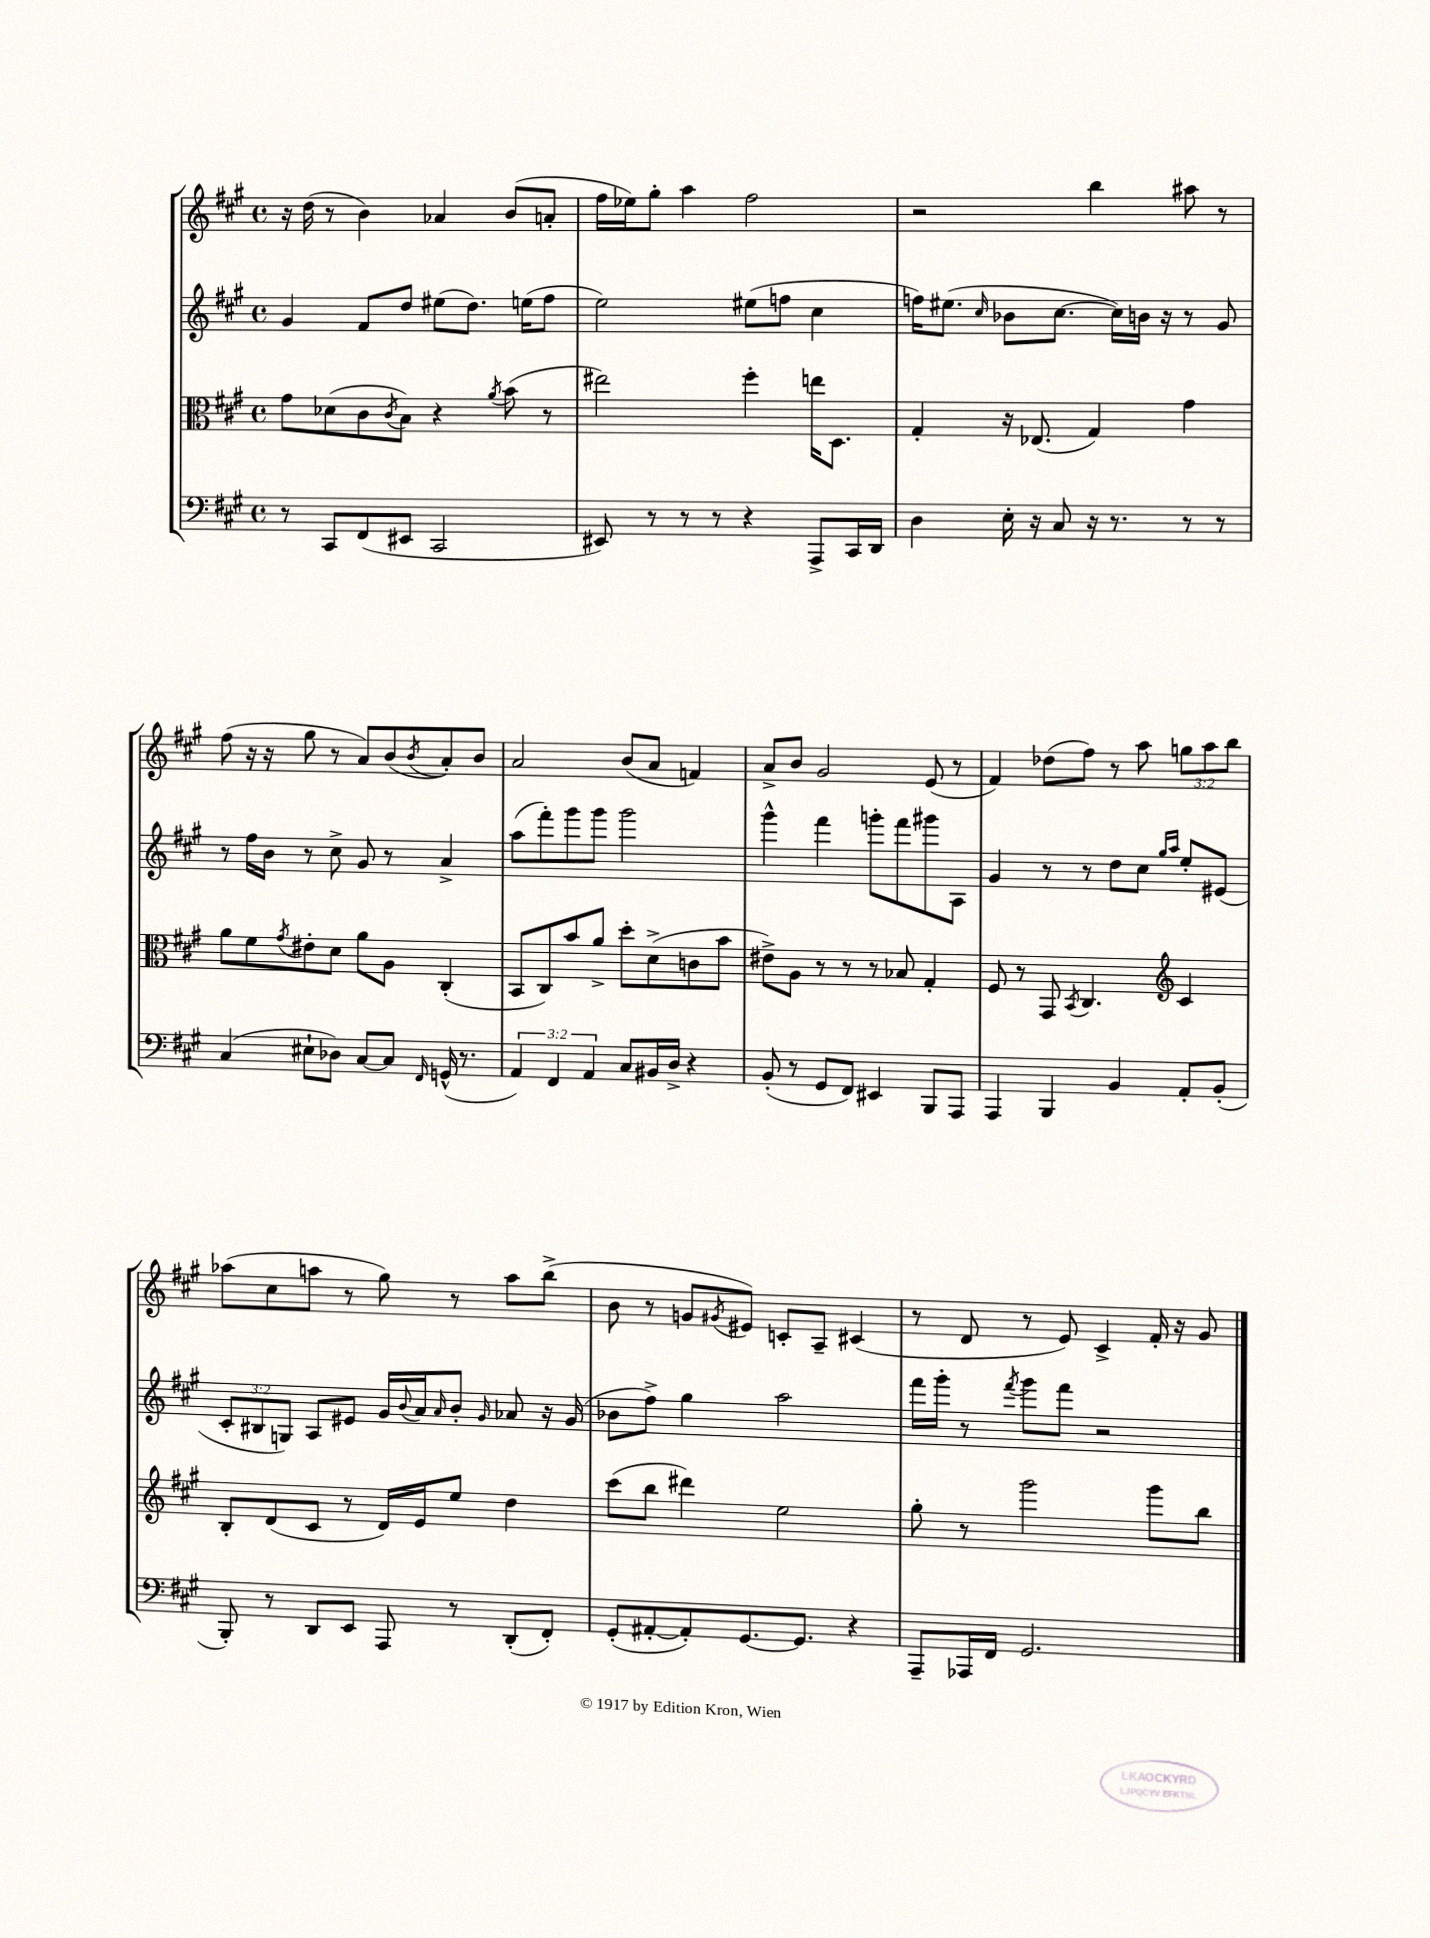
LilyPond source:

<<
\new StaffGroup <<
\new Staff = "s0" {
    \clef treble \key a \major \defaultTimeSignature \time 4/4 \override Staff.TupletNumber.text = #tuplet-number::calc-fraction-text
    r16 d''16( r8 b'4) aes'4 b'8( a'8-. |
    fis''16 ees''16) gis''8-. a''4 fis''2 |
    r2 b''4 ais''8 r8 |
    fis''8( r16 r16 gis''8 r8 a'8) b'8( \acciaccatura { b'8 } a'8-.) b'8 |
    a'2 b'8( a'8 f'4) |
    a'8-> b'8 gis'2 e'8( r8 |
    fis'4) des''8( fis''8) r8 a''8 \tuplet 3/2 { g''8 a''8 b''8 } |
    aes''8( cis''8 a''8 r8 gis''8) r8 a''8 b''8->( |
    b'8 r8 g'8 \acciaccatura { gis'8 } eis'8) c'8-. a8-- cis'4( |
    r8 d'8 r8 e'8) cis'4-> fis'16-. r16 gis'8 \bar "|." |
}
\new Staff = "s1" {
    \clef treble \key a \major \defaultTimeSignature \time 4/4 \override Staff.TupletNumber.text = #tuplet-number::calc-fraction-text
    gis'4 fis'8 d''8 eis''8( d''8.) e''16( fis''8 |
    e''2) eis''8( f''8 cis''4 |
    f''16) eis''8.( \grace { cis''16 } bes'8 cis''8.~ cis''16) b'16 r16 r8 gis'8 |
    r8 fis''16 b'16 r8 cis''8-> gis'8 r8 a'4-> |
    a''8( fis'''8-.) gis'''8 gis'''8 gis'''2 |
    gis'''4-^ fis'''4 g'''8-. fis'''8 gis'''8 a8 |
    gis'4 r8 r8 d''8 cis''8 \grace { gis''16 a''16 } e''8-. eis'8( |
    \tuplet 3/2 { cis'8-. bis8 g8) } a8 eis'8 gis'16 \appoggiatura { b'8 } a'16 \grace { a'16 } b'8-. \grace { gis'16 } aes'8 r16 gis'16( |
    bes'8 fis''8->) gis''4 a''2 |
    fis'''16 gis'''16-. r8 \acciaccatura { fis'''8 } gis'''8 fis'''8 r2 \bar "|." |
}
\new Staff = "s2" {
    \clef alto \key a \major \defaultTimeSignature \time 4/4
    gis'8 des'8( cis'8 \acciaccatura { cis'8 } b8) r4 \acciaccatura { a'8 } b'8( r8 |
    eis''2) fis''4-. e''16 d8. |
    gis4-. r16 ees8.( gis4) gis'4 |
    a'8 fis'8 \acciaccatura { gis'8 } eis'8-. d'8 a'8 a8 cis4-.( |
    b,8 cis8) b'8 a'8-> d''8-. d'8->( c'8 b'8 |
    eis'8->) a8 r8 r8 r8 bes8 gis4-. |
    fis8 r8 gis,8 \acciaccatura { b,8 } cis4. \clef treble cis'4 |
    b8-. d'8( cis'8 r8 d'16) e'16 e''8 d''4 |
    cis'''8( b''8 dis'''4) e''2 |
    gis''8-. r8 gis'''2 gis'''8 b''8 \bar "|." |
}
\new Staff = "s3" {
    \clef bass \key a \major \defaultTimeSignature \time 4/4 \override Staff.TupletNumber.text = #tuplet-number::calc-fraction-text
    r8 cis,8 fis,8( eis,8 cis,2 |
    eis,8) r8 r8 r8 r4 a,,8-> cis,16 d,16 |
    d4 e16-. r16 cis8 r16 r8. r8 r8 |
    cis4( eis8-! des8) cis8~ cis8 \grace { fis,16 } g,16-^( r8. |
    \tuplet 3/2 { a,4) fis,4 a,4 } cis8 bis,16 d16-> r4 |
    b,8-.( r8 gis,8 fis,8) eis,4 b,,8 a,,8 |
    a,,4 b,,4 b,4 a,8-. b,8-.( |
    b,,8-.) r8 d,8 e,8 a,,8 r8 d,8-.( fis,8-.) |
    gis,8-.( ais,8~-. ais,8-.) gis,8.~ gis,8. r4 |
    a,,8-- aes,,16 fis,16 gis,2. \bar "|." |
}
>>
>>
\layout { \context { \Score \remove "Bar_number_engraver" } }
